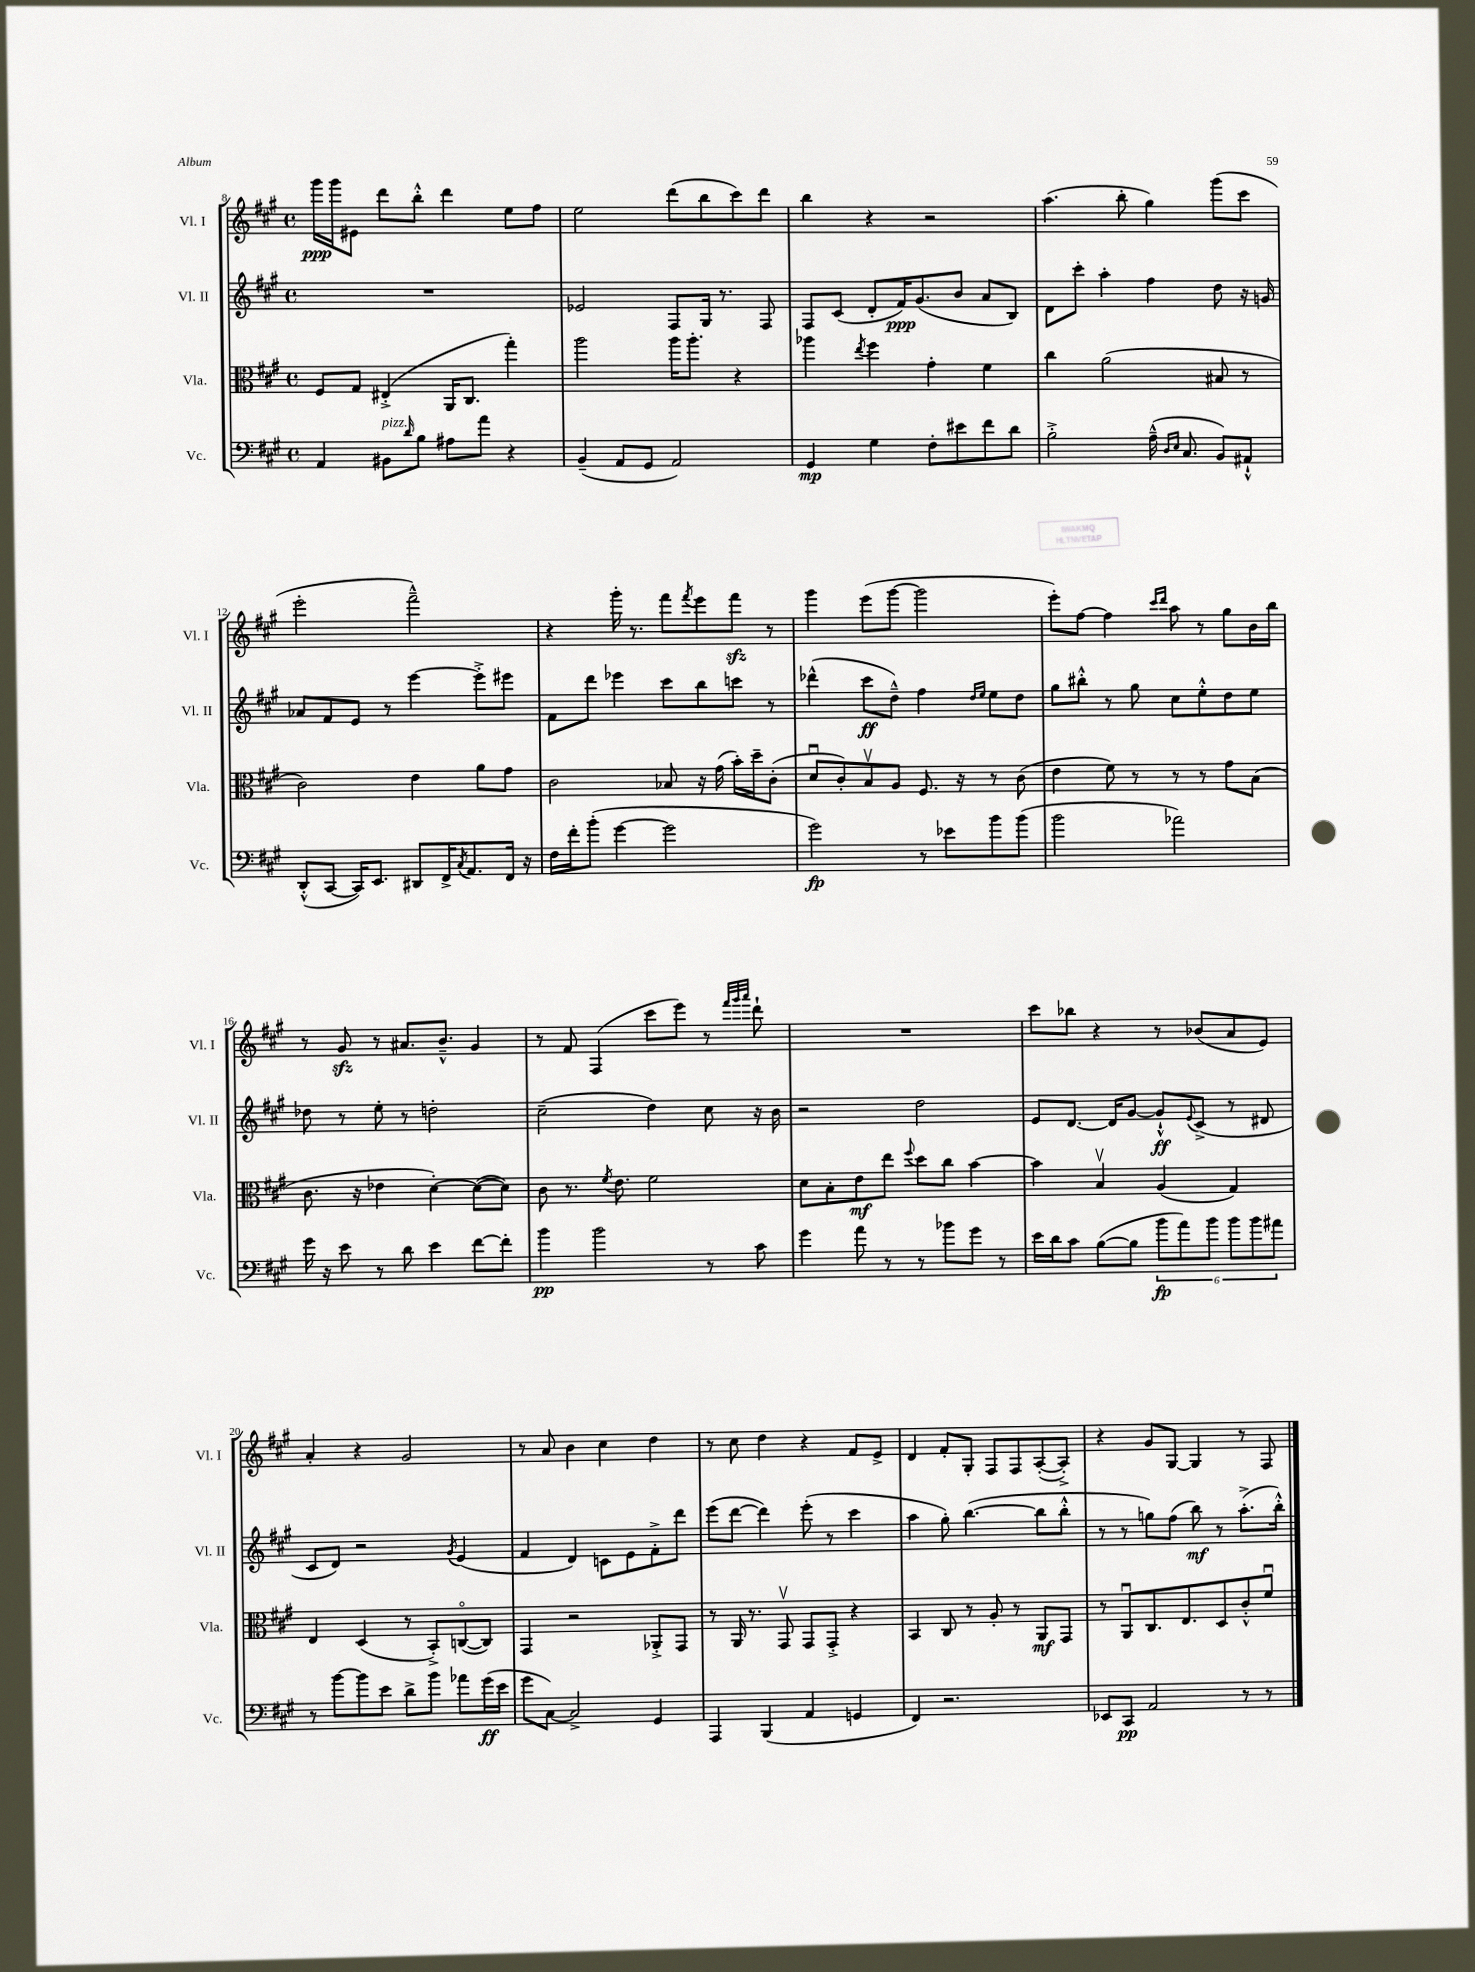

**kern	**kern	**kern	**kern
*staff4	*staff3	*staff2	*staff1
*clefF4	*clefC3	*clefG2	*clefG2
*k[f#c#g#]	*k[f#c#g#]	*k[f#c#g#]	*k[f#c#g#]
*M4/4	*M4/4	*M4/4	*M4/4
*met(c)	*met(c)	*met(c)	*met(c)
4AA/	8F#/L	1r	16ggg#\LL
.	.	.	16ggg#\J
.	8G#/J	.	8e#\J
8BB#\L	(4E#'^/	.	8ddd\L
16qqd/	.	.	.
8B\J	.	.	8bb'^^\J
8A#\L	16AA/LK	.	4ddd\
.	8.C#/J	.	.
8a\J	.	.	.
4r	4gg#'\)	.	8ee\L
.	.	.	8ff#\J
=	=	=	=
(4BB~/	2aa\	2e-/	2ee\
8AA/L	.	.	.
8GG#/J	.	.	.
2AA/)	16aa\LK	8F#/L	(8ddd\L
.	8.aa'\J	.	.
.	.	16G#/Jk	8bb\
.	.	8.r	.
.	4r	.	8ccc#\)
.	.	8F#/	8ddd\J
=	=	=	=
4GG#/	4aa-\	8F#/L	4bb\
.	.	(8c#/J	.
.	8qee/	.	.
4G#\	4ff#\	8d'/L	4r
.	.	16f#/K)	.
.	.	(8.g#/	.
8F#'\L	4g#'\	.	2r
8e#\	.	8b/J	.
8f#\	4f#\	8a/L	.
8d\J	.	8B/J)	.
=	=	=	=
2B'^\	4cc#\	8d\L	(4.aa\
.	.	8ccc#'\J	.
.	(2a\	4aa'\	.
.	.	.	8bb'\
(16A~^^\	.	4ff#\	4gg#\)
16qqD/LL	.	.	.
16qqE/JJ	.	.	.
8.C#/	.	.	.
8BB/L)	8B#/	8dd\	(8ggg#\L
8AA#`^^/J	8r	16r	8ccc#\J
.	.	16g/	.
=	=	=	=
(8DD'^^/L	2c#\)	8a-/L	2eee'\
[8CC#/J	.	8f#/	.
16CC#/]LK)	.	8e/J	.
8.EE/J	.	.	.
.	.	8r	.
8DD#/L	4e\	[4eee\	2fff#~^^\)
16FF#^/K	.	.	.
8qC#/	.	.	.
8.AA/	.	.	.
.	8a\L	8eee'^\]L	.
16FF#/Jk	8g#\J	8eee#\J	.
16r	.	.	.
=	=	=	=
16F#\LL	2c#\	8f#\L	4r
16f#'\J	.	.	.
(8b'\J	.	8ddd\J	.
[4g#\	.	4eee-\	16ggg#'\
.	.	.	8.r
2g#\]	8B-/	8ccc#\L	8fff#\L
.	.	.	8qfff#/
.	16r	8bb\	8eee\
.	(16g#\	.	.
.	16b'\LL)	8ccc\J	8fff#\J
.	16dd~\J	.	.
.	(8c#'\J	8r	8r
=	=	=	=
2g#\)	8du/L	(4ddd-^^\	4ggg#\
.	8c#'/)	.	.
.	8Bv/	8ccc#\L	(8eee\L
.	8A/J	8dd~^^\J)	[8ggg#\J
8r	8.F#/	4ff#\	2ggg#\]
8e-\L	.	.	.
.	16r	.	.
.	.	16qqdd/LL	.
.	.	16qqee/JJ	.
8b\	8r	8ee\L	.
(8b\J	(8c#\	8dd\J	.
=	=	=	=
2b\	4e\	8gg#\L	8eee'\L)
.	.	8bb#'^^\J	[8ff#\J
.	8f#\)	8r	4ff#\]
.	8r	8gg#\	.
.	.	.	16qqccc#/LL
.	.	.	16qqddd/JJ
2a-\)	8r	8cc#\L	8aa\
.	8r	8ee'^^\	8r
.	8g#\L	8dd\	8gg#\L
.	(8B\J	8ee\J	16b\L
.	.	.	16bb\JJ
=	=	=	=
16g#\	8.c#\	8dd-\	8r
16r	.	.	.
8e\	.	8r	8g#/
.	16r	.	.
8r	4e-\	8ee'\	8r
8d\	.	8r	8.a#/L
4e\	[4d'\)	2dd'\	.
.	.	.	8.b~^^/J
[8f#\L	(8d\_L	.	4g#/
8f#'\]J	8d\]J)	.	.
=	=	=	=
4b\	8c#\	(2cc#~\	8r
.	8.r	.	8f#/
2b\	.	.	(4F#/
.	8qf#/	.	.
.	8.e\	.	.
.	2f#\	4dd\)	8ccc#\L
.	.	.	8eee\J)
8r	.	8cc#\	8r
.	.	.	32qqfff#/LLL
.	.	.	32qqggg#/
.	.	.	32qqaaa/JJJ
8c#\	.	16r	8ddd`\
.	.	16b\	.
=	=	=	=
4g#\	8d\L	2r	1r
.	8B'\	.	.
8a\	8e\	.	.
8r	8ee\J	.	.
.	8qqff#/	.	.
8r	8dd\L	2dd\	.
8b-\L	8cc#\J	.	.
8g#\J	[4b\	.	.
8r	.	.	.
=	=	=	=
16e\LL	4b\]	8e/L	8ccc#\L
16d\J	.	.	.
8c#\J	.	[8.d/J	8bb-\J
([8B\L	4Bv/	.	4r
.	.	16d/]LK	.
8B\]J	.	[8g#/J	.
12b\L	(4A/	8g#`^^/]L	8r
12a\)	.	.	.
.	.	8qqe/	.
.	.	(8c#^/J	(8b-/L
12b\J	.	.	.
12b\L	4G#/)	8r	8a/
12b\	.	.	.
.	.	8d#/	8e/J)
12a#\J	.	.	.
=	=	=	=
8r	4E/	8c#/L	4a'/
[8b\L	.	8d/J)	.
8b\]	(4D/	2r	4r
8e\J	.	.	.
8d^\L	8r	.	2g#/
8b\J	8BB'^/L)	.	.
.	.	8qg#/	.
8a-\L	([8Co/	(4e/	.
(16g#\L	8C/]J)	.	.
16e\JJ	.	.	.
=	=	=	=
8g#\L	4GG#/	4f#/	8r
[8C#\J)	.	.	8a/
2C#^/]	2r	4d/)	4b\
.	.	8c\L	4cc#\
.	.	8e\	.
4GG#/	8AA-'^/L	8f#'^\	4dd\
.	8GG#/J	8ddd\J	.
=	=	=	=
4AAA/	8r	(8eee\L	8r
.	16AA/	[8ddd\J	8cc#\
.	8.r	.	.
(4BBB/	.	4ddd\])	4dd\
.	8GG#v/	.	.
4AA/	8GG#/L	(8eee'\	4r
.	8GG#'^/J	8r	.
4GG/	4r	4ccc#\	8f#/L
.	.	.	8e^/J
=	=	=	=
4FF#/)	4BB/	4aa\	4d/
2.r	8C#/	8gg#'\)	8f#'/L
.	8r	([4.bb\	8G#'/J
.	8A'/	.	8F#/L
.	8r	.	8F#/
.	8AA/L	8bb\]L	([8A'/
.	8GG#/J	8bb'^^\J	8A'^/]J)
=	=	=	=
8EE-/L	8r	8r	4r
8CC#/J	8AAu/L	8r	.
2AA/	8.C#/	8gg\L)	8g#/L
.	.	(8ff#\J	[8G#/J
.	8.E/	.	.
.	.	8bb\)	4G#/]
.	8D/	8r	.
8r	8c#'^^/	(8.aa'^\L	8r
8r	8f#u/J	.	8F#/
.	.	16bb'^^\Jk)	.
==	==	==	==
*-	*-	*-	*-
